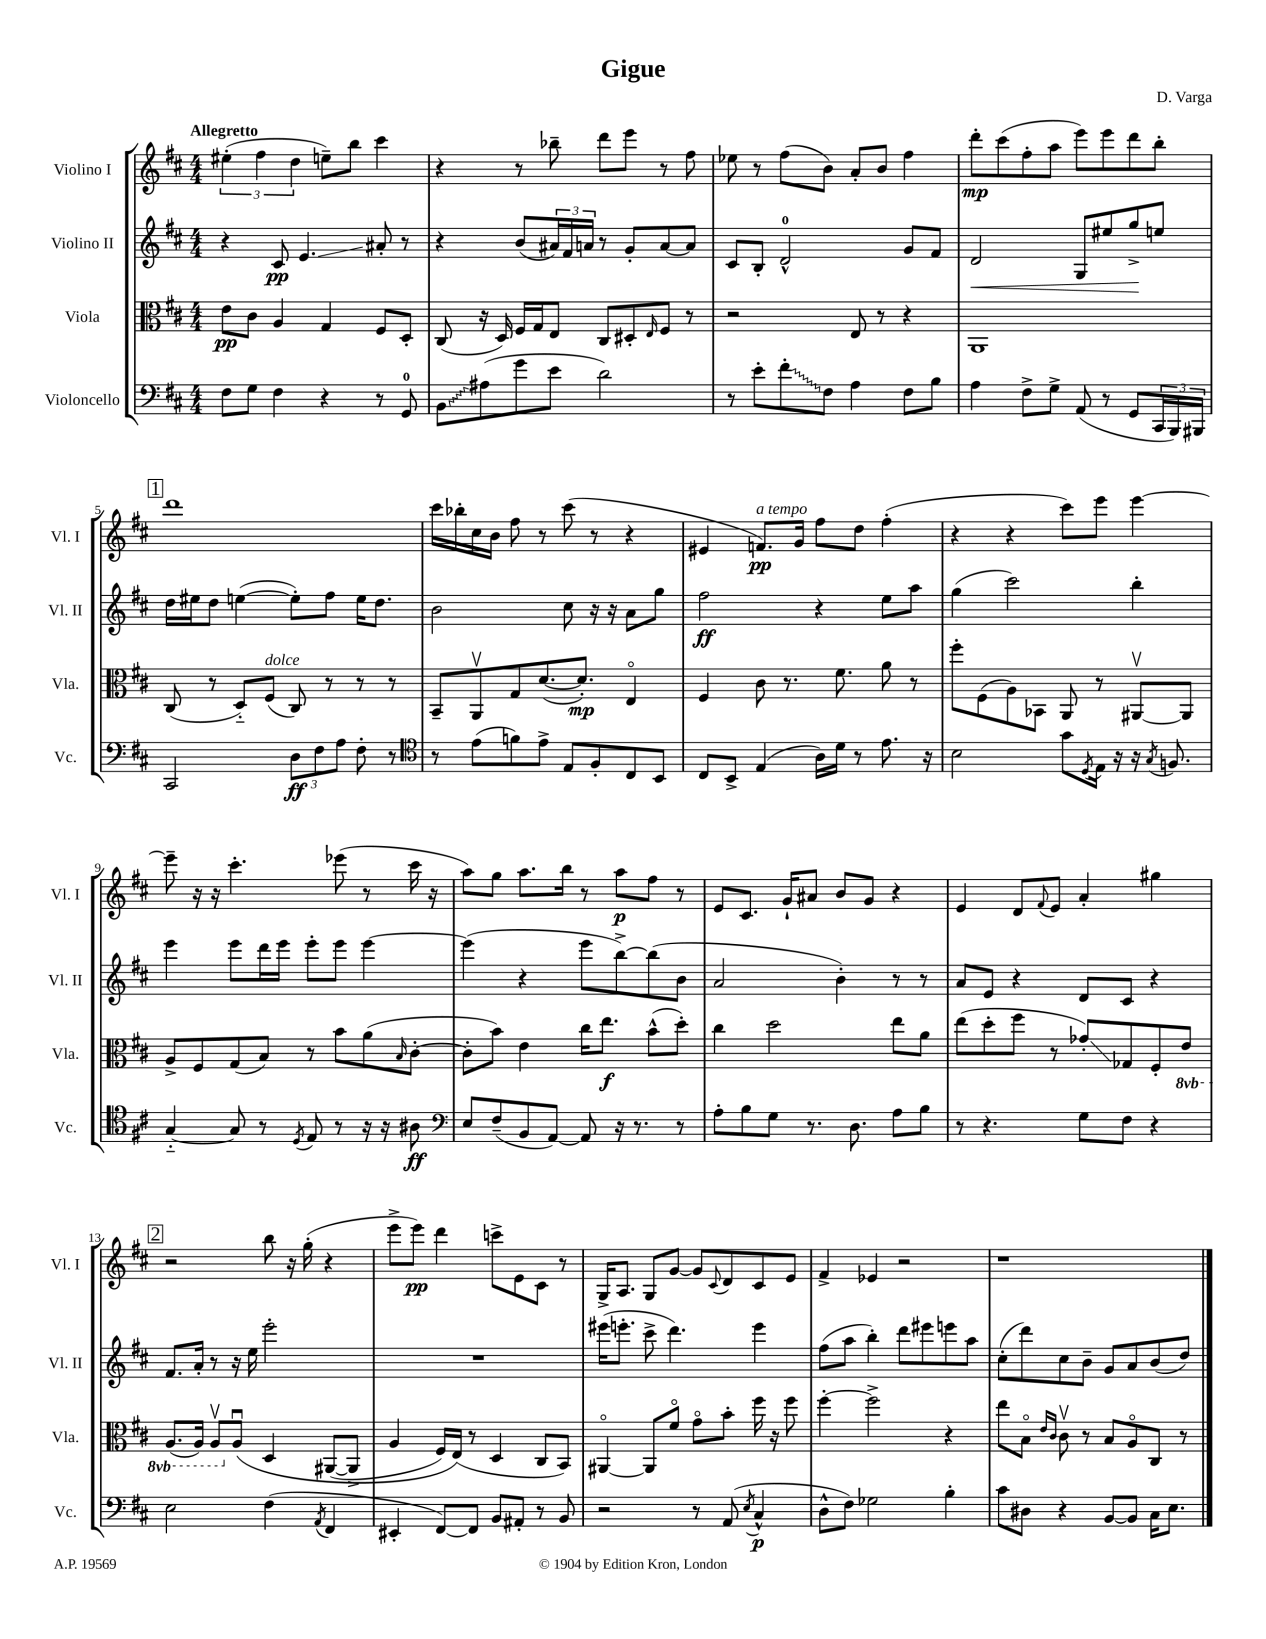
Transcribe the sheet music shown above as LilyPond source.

\header { title = "Gigue" composer = "D. Varga" }
<<
\new StaffGroup <<
\new Staff = "s0" \with { instrumentName = "Violino I" shortInstrumentName = "Vl. I" } {
    \clef treble \key d \major \numericTimeSignature \time 4/4 \tempo "Allegretto"
    \tuplet 3/2 { eis''4-.( fis''4 d''4 } e''8--) b''8 cis'''4 |
    r4 r8 bes''8-- d'''8 e'''8 r8 fis''8 |
    ees''8 r8 fis''8( b'8) a'8-. b'8 fis''4 |
    d'''8-.\mp cis'''8( fis''8-. a''8 e'''8) e'''8 d'''8 b''8-. |
    \mark \markup { \box "1" } d'''1 |
    cis'''16 bes''16-. cis''16 b'16 fis''8 r8 cis'''8( r8 r4 |
    eis'4 f'8.\pp^\markup { \italic "a tempo" }) g'16 fis''8 d''8 fis''4-.( |
    r4 r4 cis'''8) e'''8 e'''4~ |
    e'''8-- r16 r16 cis'''4.-. ees'''8( r8 cis'''16 r16 |
    a''8) g''8 a''8. b''16 r8 a''8\p fis''8 r8 |
    e'8 cis'8. g'16-! ais'8 b'8 g'8 r4 |
    e'4 d'8 \appoggiatura { fis'8 } e'8 a'4-. gis''4 |
    \mark \markup { \box "2" } r2 b''8 r16 g''16-.( r4 |
    e'''8-> e'''8\pp) d'''4 c'''8-> e'8 cis'8 r8 |
    g16-> a8. g8 g'8~ g'8 \appoggiatura { cis'8 } d'8 cis'8 e'8 |
    fis'4-> ees'4 r2 |
    r1 \bar "|." |
}
\new Staff = "s1" \with { instrumentName = "Violino II" shortInstrumentName = "Vl. II" } {
    \clef treble \key d \major \numericTimeSignature \time 4/4
    r4 cis'8\pp e'4.\glissando ais'8-. r8 |
    r4 b'8( \tuplet 3/2 { ais'16) fis'16 a'16 } r8 g'8-. a'8~ a'8 |
    cis'8 b8-. d'2-0-^ g'8 fis'8 |
    d'2\< g8 eis''8 g''8->\! e''8 |
    \mark \markup { \box "1" } d''16 eis''16 d''8 e''4~( e''8-.) fis''8 e''16 d''8. |
    b'2 cis''8 r16 r16 a'8 g''8 |
    fis''2\ff r4 e''8 a''8 |
    g''4( cis'''2) b''4-. |
    e'''4 e'''8 d'''16 e'''16 e'''8-. e'''8 e'''4~ |
    e'''4( r4 e'''8 b''8~->) b''8( b'8 |
    a'2 b'4-.) r8 r8 |
    a'8 e'8 r4 d'8 cis'8 r4 |
    \mark \markup { \box "2" } fis'8. a'16-. r8 r16 e''16 e'''2-. |
    R1 |
    eis'''16( e'''8.-. cis'''8-> d'''4.) e'''4 |
    fis''8( a''8 b''4-.) d'''8 eis'''8 e'''8 a''8 |
    cis''8-.( d'''8) cis''8 b'8-- g'8 a'8 b'8( d''8) \bar "|." |
}
\new Staff = "s2" \with { instrumentName = "Viola" shortInstrumentName = "Vla." } {
    \clef alto \key d \major \numericTimeSignature \time 4/4 \set Staff.ottavationMarkups = #ottavation-simple-ordinals
    e'8\pp cis'8 a4 g4 fis8 d8-. |
    cis8( r16 d16) fis16 g16 e8 cis8 dis8-. \grace { e16 } fis8 r8 |
    r2 e8 r8 r4 |
    a,1 |
    \mark \markup { \box "1" } cis8( r8 d8-_) fis8^\markup { \italic "dolce" }( cis8) r8 r8 r8 |
    b,8-- a,8\upbow g8 d'8.~( d'8.-.\mp) e4\flageolet |
    fis4 cis'8 r8. fis'8. a'8 r8 |
    fis''8-. fis8( a8) bes,8 a,8 r8 ais,8~\upbow ais,8 |
    a8-> fis8 g8( b8) r8 b'8 a'8( \grace { b16 } cis'8~-. |
    cis'8-. b'8) e'4 cis''16 e''8.\f b'8-^( d''8-.) |
    cis''4 d''2 e''8 a'8 |
    e''8( d''8-. fis''8 r8 ges'8-.\glissando) ges8 fis8-. \ottava #-1 e8 |
    \mark \markup { \box "2" } a,8.( a,16) a,8\upbow \ottava #0 a8\downbow\( d4 ais,8~( ais,8-> |
    a4 fis16) e16(\) r8 d4 cis8 b,8) |
    ais,4~\flageolet ais,8 fis'8\flageolet g'8\flageolet b'8-. fis''16 r16 fis''8 |
    fis''4~-. fis''2-> r4 |
    e''8 b8\flageolet \grace { e'16 cis'16 } cis'8\upbow r8 b8 a8\flageolet cis8 r8 \bar "|." |
}
\new Staff = "s3" \with { instrumentName = "Violoncello" shortInstrumentName = "Vc." } {
    \clef bass \key d \major \numericTimeSignature \time 4/4
    fis8 g8 fis4 r4 r8 g,8-0 |
    \once \override Glissando.style = #'zigzag b,8\glissando ais8( g'8 e'8 d'2) |
    r8 e'8-. \once \override Glissando.style = #'zigzag fis'8-.\glissando fis8 a4 fis8 b8 |
    a4 fis8-> g8-> a,8( r8 g,8 \tuplet 3/2 { cis,16 b,,16) bis,,16 } |
    \mark \markup { \box "1" } cis,2 \tuplet 3/2 { d8\ff fis8 a8 } fis8-. r8 |
    \clef tenor r8 e'8( f'8) e'8-> e8 fis8-. cis8 b,8 |
    cis8 b,8-> e4( a16) d'16 r8 e'8. r16 |
    b2 g'8 \acciaccatura { d8 } e16 r16 r16 \acciaccatura { g8 } f8. |
    g4~-_ g8 r8 \acciaccatura { d8 } e8 r8 r16 r16 ais8\ff |
    \clef bass e8 fis8--( b,8 a,8~) a,8 r16 r8. r8 |
    a8-. b8 g8 r8. d8. a8 b8 |
    r8 r4. g8 fis8 r4 |
    \mark \markup { \box "2" } e2 fis4( \acciaccatura { a,8 } fis,4 |
    eis,4-. fis,8~) fis,8 b,8 ais,8-. r8 b,8 |
    r2 r8 a,8( \acciaccatura { e8 } cis4-^\p |
    d8-^ fis8) ges2 b4-. |
    cis'8 dis8 r4 b,8~ b,8 cis16 e8. \bar "|." |
}
>>
>>
